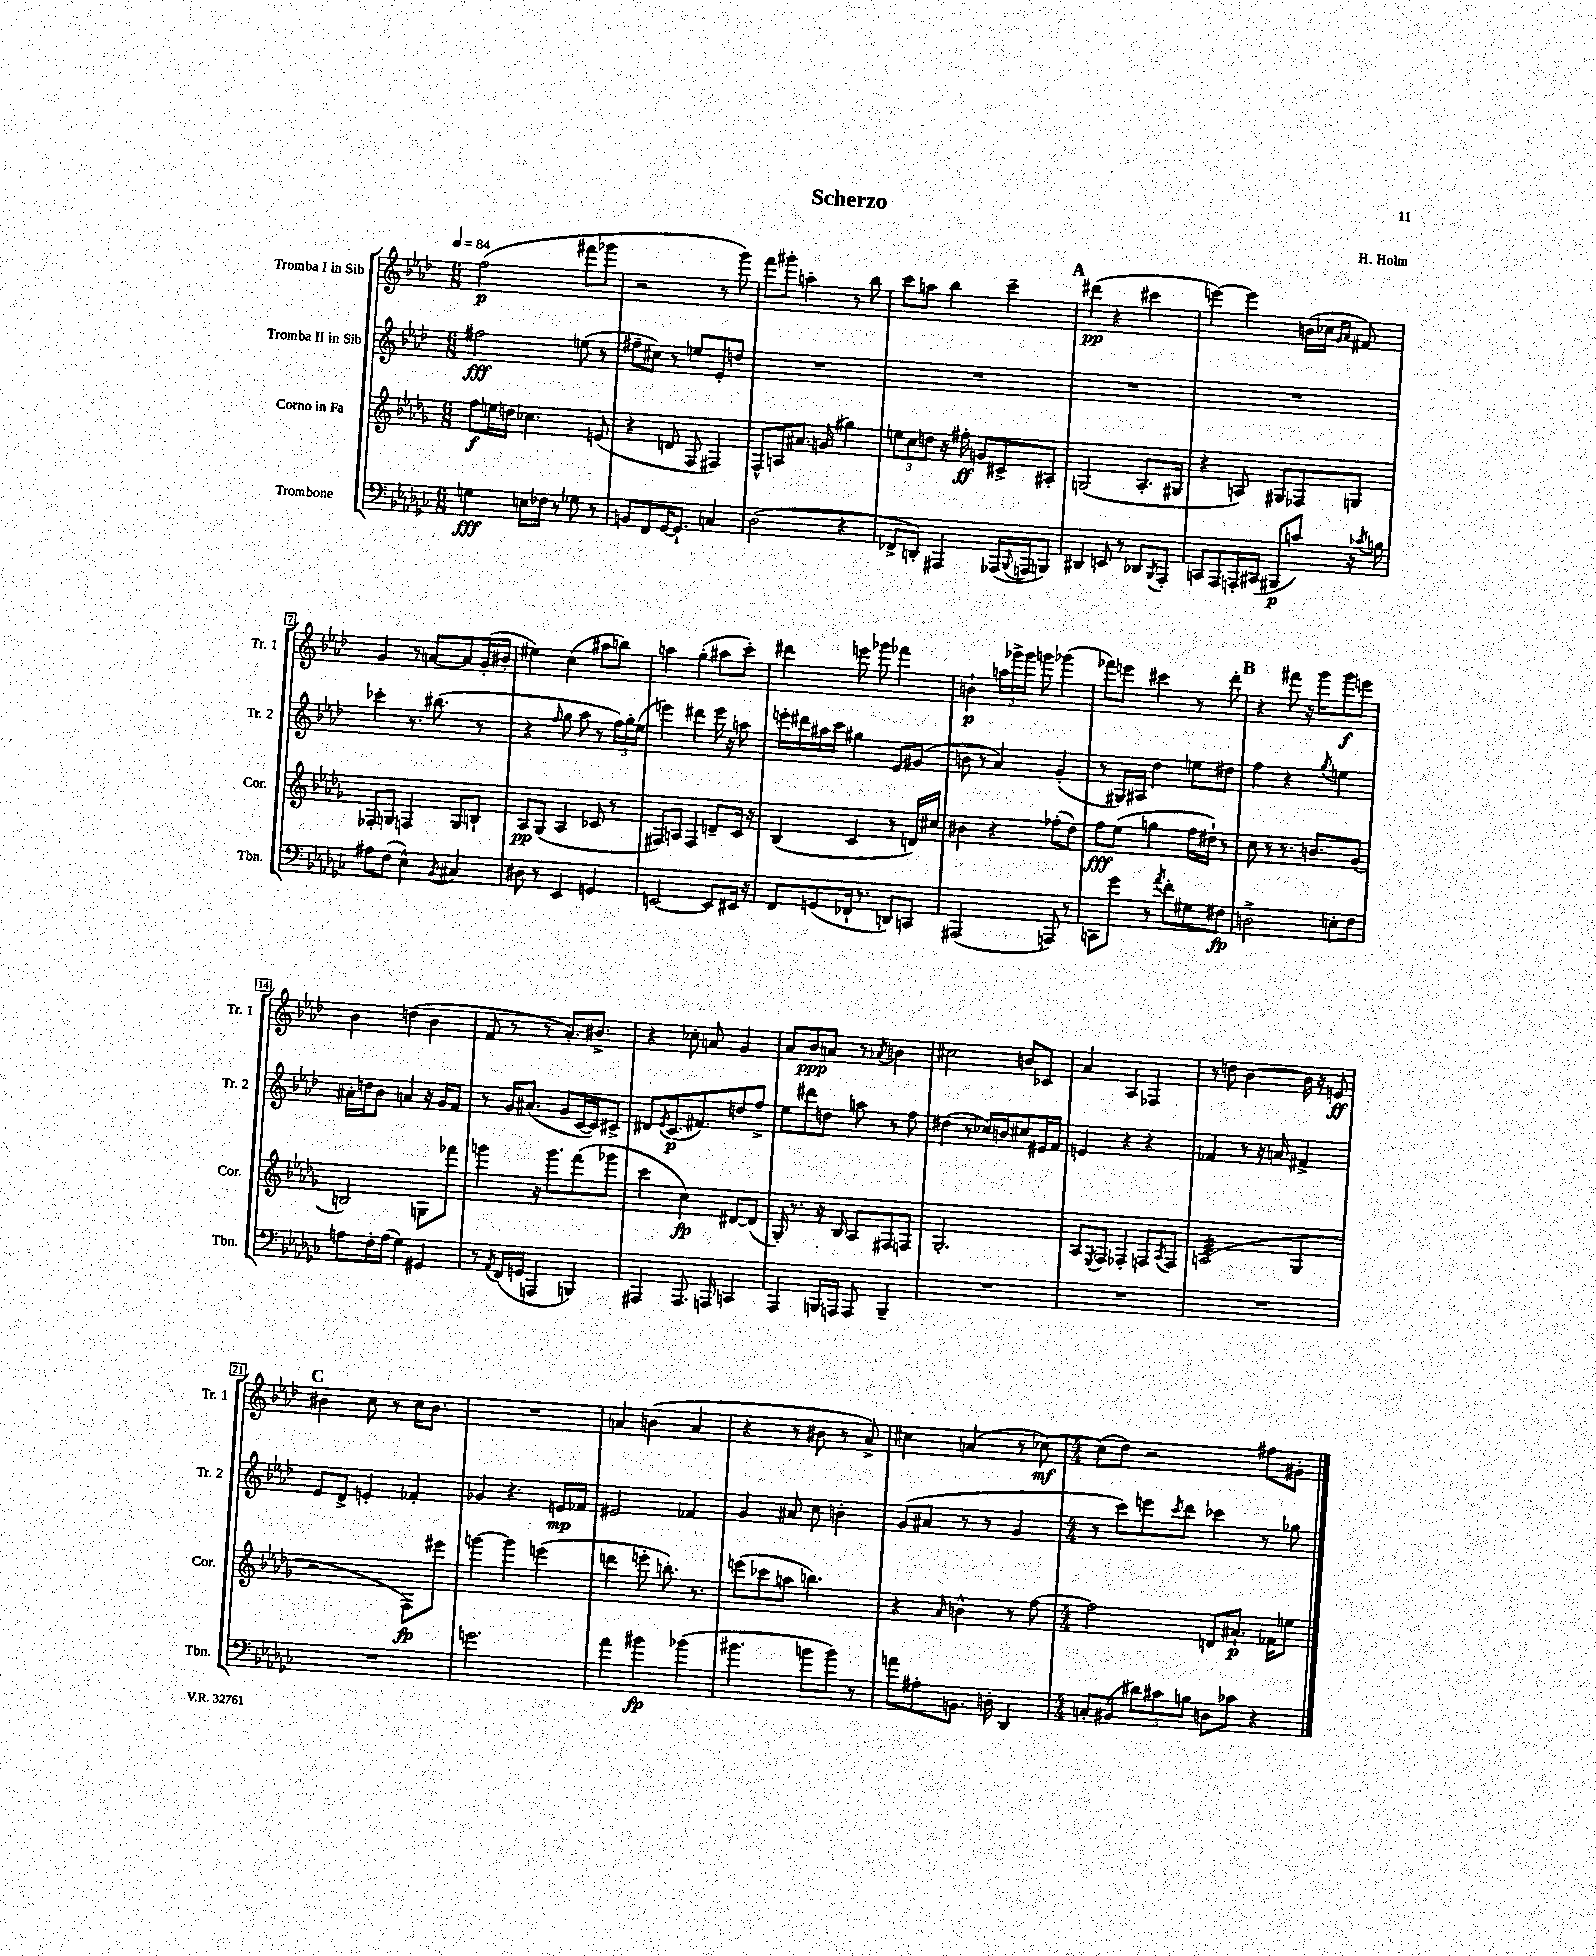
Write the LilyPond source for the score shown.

\header { title = "Scherzo" composer = "H. Holm" }
<<
\new StaffGroup <<
\new Staff = "s0" \with { instrumentName = "Tromba I in Sib" shortInstrumentName = "Tr. 1" } {
    \clef treble \key aes \major \numericTimeSignature \time 6/8 \tempo 4 = 84
    f''2\p( fis'''8 ges'''8 |
    r2 r8 g'''8) |
    f'''8 gis'''8-. a''4-. r8 bes''8 |
    c'''8 a''8 bes''4 c'''4-- |
    \mark \markup { \bold "A" } dis'''4\pp( r4 cis'''4 |
    e'''4~) e'''4 b'16( ces''16 \grace { g'16 aes'16 } fis'8) |
    g'4 r8 a'8~ a'8 g'16-.( bis'16-. |
    eis''4) c''4( ais''8 b''8) |
    a''4 g''4-.( ais''8 c'''8-.) |
    dis'''4 e'''8 ges'''8 fes'''4 |
    b'4-!\p \tuplet 3/2 { a''16 ges'''16-> ges'''16 } g'''8 ges'''4( |
    fes'''8) e'''8 cis'''4 r8 des'''8-. |
    \mark \markup { \bold "B" } r4 fis'''8 r16 g'''16 g'''8\f e'''8 |
    bes'4 d''4( bes'4 |
    f'8 r8 r8 aes'8.-.) bis'8.-> |
    r4 ces''8-. a'8 g'4 |
    aes'8 bes'8\ppp a'8 r8 \acciaccatura { aes'8 } b'4 |
    cis''2 b'8 ces'8 |
    aes'4 aes4 fes4 |
    r8 d''8 bes'4~ bes'16 r16 e'8\ff |
    \mark \markup { \bold "C" } bis'4 c''8 r8 c''16 bis'8. |
    R2. |
    a'4 b'4( a'4 |
    r4 r8 bis'8 r8 aes'8->) |
    cis''4 a'4( r8 ces''8~\mf) |
    \numericTimeSignature \time 4/4 ces''8( des''8) r2 fis''8 gis'8-. \bar "|." |
}
\new Staff = "s1" \with { instrumentName = "Tromba II in Sib" shortInstrumentName = "Tr. 2" } {
    \clef treble \key aes \major \numericTimeSignature \time 6/8
    fis''2\fff e''8( r8 |
    fis''8-- cis''8) r8 e''8 ees'8-. d''8 |
    R2. |
    R2. |
    \mark \markup { \bold "A" } R2. |
    R2. |
    ces'''4-. r8. bis''8.( r8 |
    r4 \grace { f''16 } g''8 aes''8 r8 \tuplet 3/2 { f''16) g''16-. ees''16( } |
    e'''4) dis'''4 e'''16 r16 a''8 |
    e'''16-. dis'''16 ais''16 c'''16 gis''4 ees'8 gis'8( |
    b'8 r8 aes'4) g'4-.( |
    r8 gis16) ais16 des''4 e''8 dis''8 |
    \mark \markup { \bold "B" } f''4 r4 \acciaccatura { g''8 } e''4 |
    ais'16-. d''16 bes'8 a'4 r16 g'16 f'8 |
    r8 g'16 ais'8.( g'8 c'16~ c'16) cis'8-> |
    dis'8 \acciaccatura { ees'8 } c'8.\p( fis'8.) d''8 f''8-> |
    ees''8 dis'''8 d''8 a''8 r8 f''8 |
    dis''4( r8 ces''16) b'16 cis''8 eis'16 f'16 |
    e'4 r4 r4 |
    fes'4 r8 r16 a'16 fis'4-> |
    \mark \markup { \bold "C" } ees'8 des'8-> e'4-. fes'4-. |
    ges'4 r4. e'16\mp fes'16 |
    eis'2 fes'4 |
    g'4 ais'8 c''8 b'4-. |
    g'8( ais'8 r8 r8 g'4 |
    \numericTimeSignature \time 4/4 r8 c'''8) e'''8 \acciaccatura { c'''8 } des'''8 ces'''4 r8 ges''8 \bar "|." |
}
\new Staff = "s2" \with { instrumentName = "Corno in Fa" shortInstrumentName = "Cor." } {
    \clef treble \key des \major \numericTimeSignature \time 6/8
    f''8\f e''16 d''16 ces''4. e'8( |
    r4 d'8 f8 fis4) |
    f8-^ a8 ais'8. g'16( gis''4) |
    \tuplet 3/2 { e''8 c''8 d''8 } r16 fis''16-.\ff g'8 cis'8-> ais8-. |
    \mark \markup { \bold "A" } g2( aes8.-. gis16 |
    r4 a8) gis8 fes8 g8 |
    fes8-. g8 f4 g8 b8-! |
    aes8\pp ges8( aes4 ces'8 r8 |
    fis8) a8 fis4 d'8-- c'16 r16 |
    bes4( c'4 r8 d'16) cis''16 |
    bis'4 r4 fes''8-.( des''8) |
    f''8\fff ees''8( g''4 f''16 dis''16-!) r8 |
    \mark \markup { \bold "B" } c''8 r8 r8. b'8. ges'8( |
    b2) g8 fes'''8 |
    g'''4 r16 g'''8. f'''8( ges'''8 |
    c'''4 c''4\fp) dis'8~ dis'8( |
    ges16-.) r8. r16 bes16 aes8 fis8 f8 |
    ges2.-. |
    aes8 \acciaccatura { ees8 } f8 fes4-. f8 \acciaccatura { aes8 } f8 |
    a2:32( ges4 |
    \mark \markup { \bold "C" } r2 f8\fp) eis'''8 |
    g'''4~ g'''4 e'''4( |
    d'''4 e'''8-. b''8.-.) r8. |
    e'''8( ces'''8 a''8 b''4.) |
    r4 \grace { aes'16 } b'4-^ r8 f''8~ |
    \numericTimeSignature \time 4/4 f''2 d'8 ais'8.-!\p fes'16 e''8 \bar "|." |
}
\new Staff = "s3" \with { instrumentName = "Trombone" shortInstrumentName = "Tbn." } {
    \clef bass \key ges \major \numericTimeSignature \time 6/8
    g4\fff e16 fes16 r8 ges8 r8 |
    b,8 f,8 ges,16~ ges,8.-! c4 |
    des2( r4 |
    fes,8-> d,8-.) ais,,4 aes,,16( \appoggiatura { bes,,8 } a,,16 b,,8) |
    \mark \markup { \bold "A" } dis,4 e,8 r8 des,8 \acciaccatura { bes,,8 } aes,,8-. |
    c,8 aes,,8 a,,16-. cis,16( bis,,8\p c'8) r16 \acciaccatura { ces'8 } b16 |
    ais8 f8( ees4-^) \acciaccatura { bes,8 } cis4 |
    dis8 r8 ees,4 g,4 |
    e,2~ e,8 eis,16 r16 |
    f,8 g,8( fes,16-! r8. d,8) c,8 |
    ais,,2( a,,8) r8 |
    c,8 ges'8 r8 \acciaccatura { aes'8 } f'8-. gis8 fis8\fp |
    \mark \markup { \bold "B" } d2-> e8-. f8 |
    a8 f16-. a16( ges4) gis,4 |
    r8 \acciaccatura { aes,8 } f,16( g,16 a,,4 b,,4) |
    ais,,4 ais,,8. a,,16 c,4 |
    aes,,4 b,,16 a,,16 a,,8 b,,4-- |
    R2. |
    R2. |
    R2. |
    \mark \markup { \bold "C" } R2. |
    g'2. |
    aes'4 bis'4\fp bes'4( |
    bis'4. b'8 b'8) r8 |
    a'8 ais8-. b,8. d16-. des,4 |
    \numericTimeSignature \time 4/4 c8-. bis,8( \tuplet 3/2 { dis'8) cis'8 b8 } d8 ces'8 r4 \bar "|." |
}
>>
>>
\layout { \context { \Score \override BarNumber.stencil = #(make-stencil-boxer 0.1 0.3 ly:text-interface::print) } }
